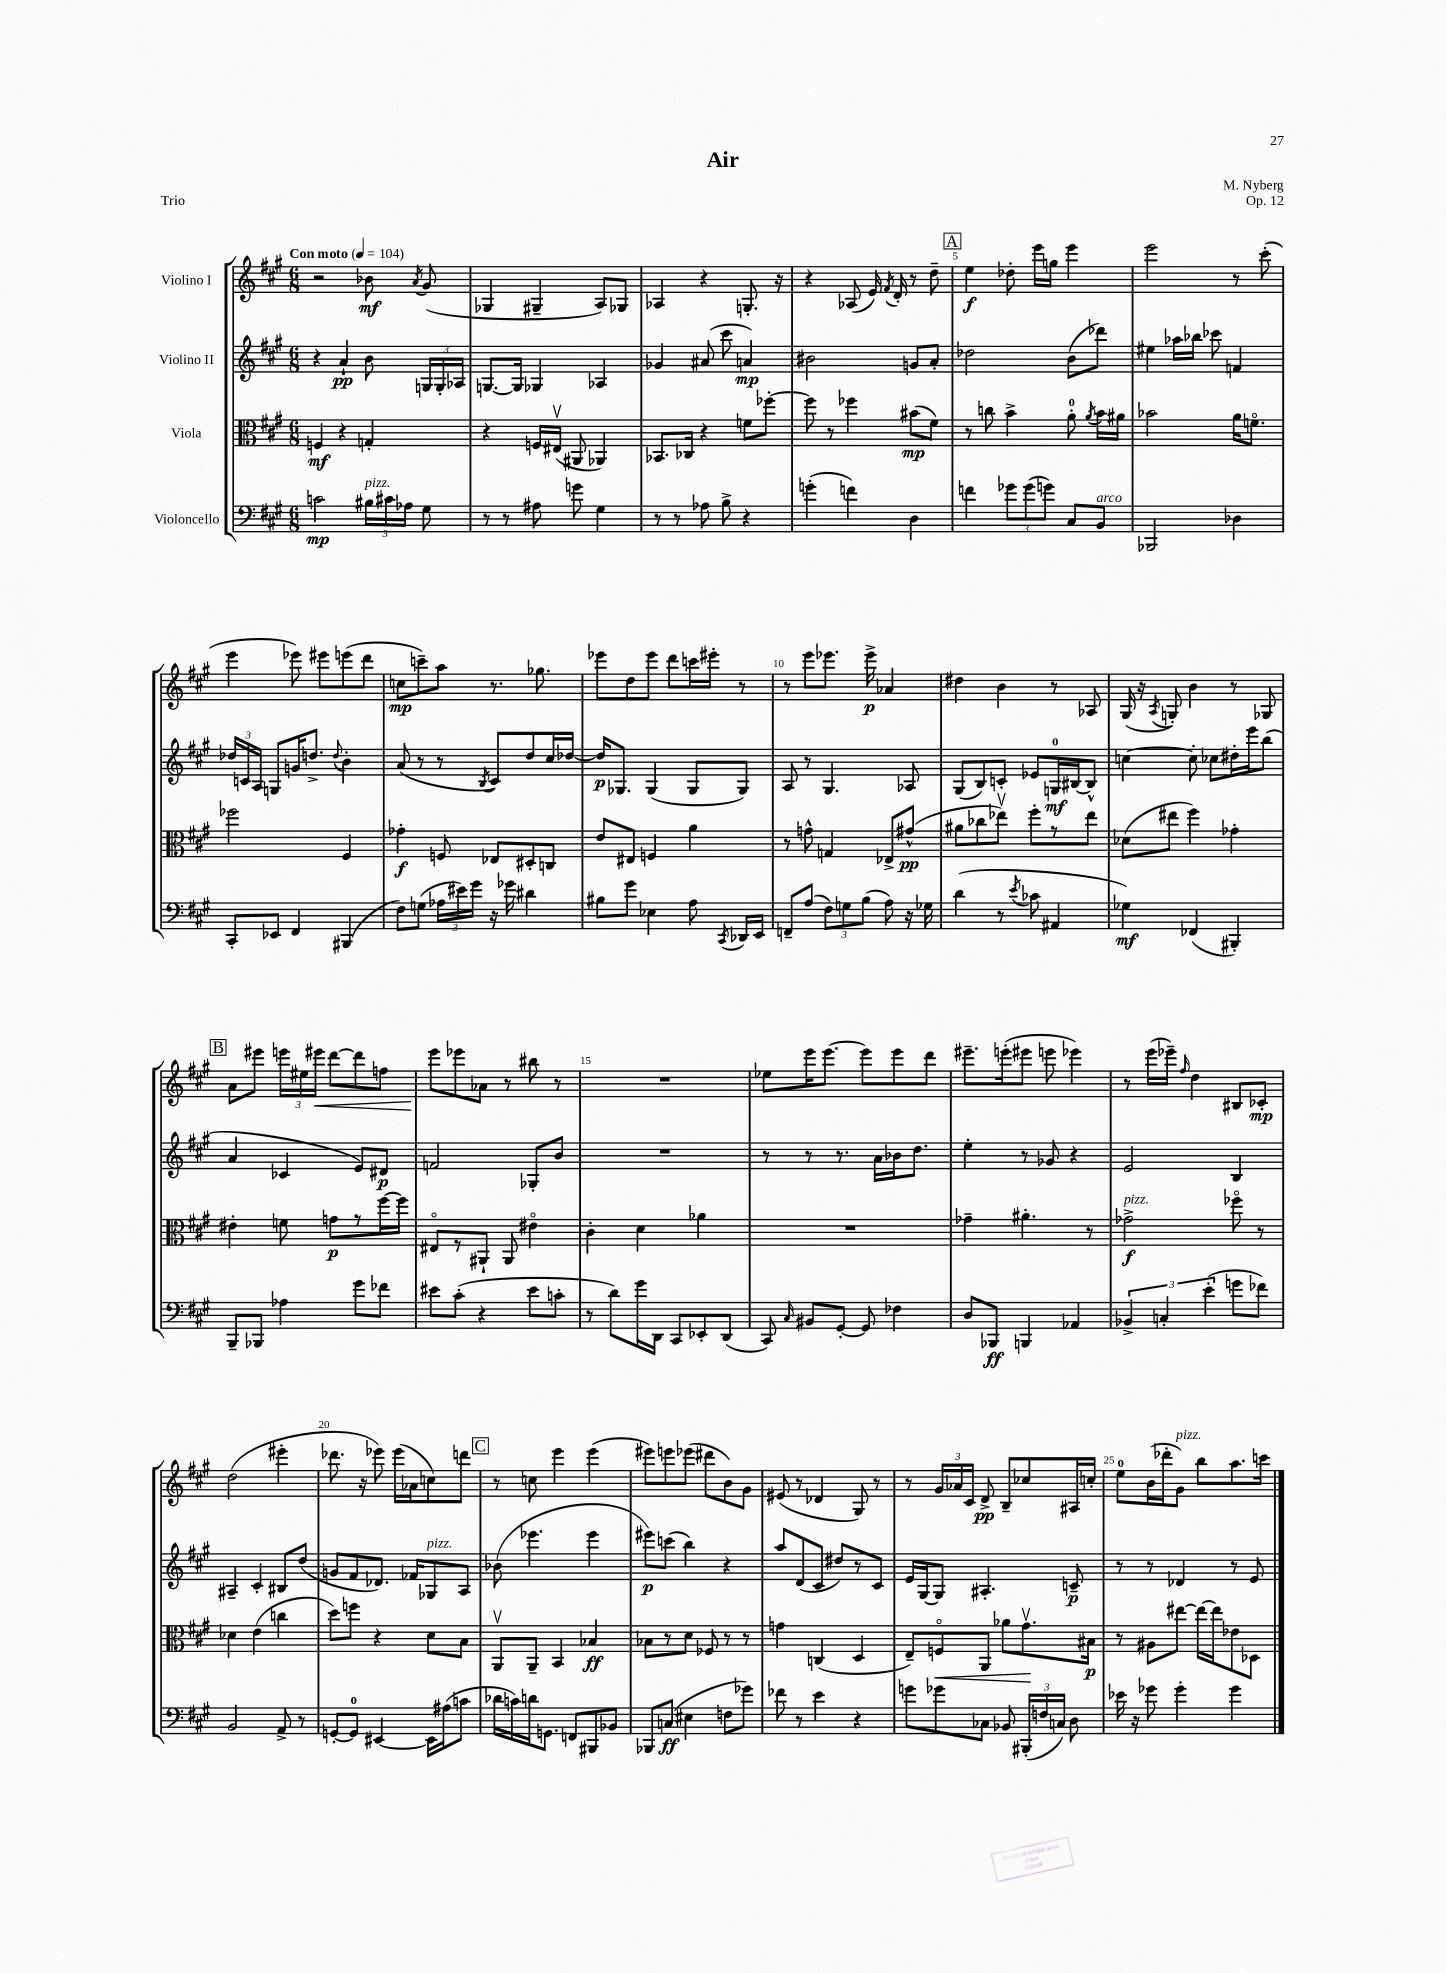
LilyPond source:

\header { title = "Air" composer = "M. Nyberg" opus = "Op. 12" piece = "Trio" }
<<
\new StaffGroup <<
\new Staff = "s0" \with { instrumentName = "Violino I" } {
    \clef treble \key a \major \numericTimeSignature \time 6/8 \tempo "Con moto" 4 = 104
    \autoBeamOff r2 bes'8\mf \acciaccatura { a'8 } gis'8( |
    ges4 gis4-- a8[) ges8] |
    aes4 r4 g8.-. r16 |
    r4 aes8( e'16) \acciaccatura { fis'8 } d'16-. r8 d''8-- |
    \mark \markup { \box "A" } e''4\f des''8-. e'''16[ g''16] e'''4 |
    e'''2 r8 cis'''8-.( |
    e'''4 ees'''8) eis'''8[ e'''8( d'''8] |
    c''8[\mp c'''8--) a''8] r8. ges''8. |
    ees'''8[ d''8 ees'''8] d'''8[ c'''16 eis'''16]-. r8 |
    r8 e'''8[ ees'''8.] ees'''16->\p aes'4 |
    dis''4 b'4 r8 aes8 |
    gis16( r16 \acciaccatura { a8 } g8-.) b'4 r8 ges8 |
    \mark \markup { \box "B" } a'8[ eis'''8] \tuplet 3/2 { e'''16[ eis''16 eis'''16]\< } d'''8[~ d'''8 f''8] |
    e'''8[\! ees'''8 aes'8] r8 bis''8 r8 |
    R2. |
    ees''8[ e'''16 e'''8.]~ e'''8[ e'''8 d'''8] |
    eis'''8.[-- e'''16-.( eis'''8] e'''8 ees'''4) |
    r8 e'''16[( ees'''16]--) \grace { fis''16 } d''4 bis8[ ces'8]-.\mp |
    d''2( eis'''4-. |
    des'''8. r16 ees'''8) ees'''16[( aes'16 c''8) d'''8] |
    \mark \markup { \box "C" } r8 c''8 e'''4 e'''4( |
    eis'''8[) e'''8 ees'''8]( dis'''8[ b'8) gis'8] |
    eis'8( r8 des'4 gis8) r8 |
    r8 \tuplet 3/2 { gis'16[ aes'16 cis'16] } d'8->\pp b8[-- ces''8 ais16 c''16]-. |
    e''8[-0 b'16( des'''16-. gis'8]^\markup { \italic "pizz." }) b''8[ a''8. c'''16] \bar "|." |
}
\new Staff = "s1" \with { instrumentName = "Violino II" } {
    \clef treble \key a \major \numericTimeSignature \time 6/8
    \autoBeamOff r4 a'4-!\pp b'8 \tuplet 3/2 { g16[ g16-. aes16] } |
    g8.[~ g16] ges4 aes4 |
    ges'4 ais'8( cis'''8 a'4\mp) |
    bis'2 g'8[ a'8]-. |
    \mark \markup { \box "A" } des''2 b'8[( des'''8]) |
    eis''4 aes''16[ bes''16] ces'''8 f'4 |
    \tuplet 3/2 { des''16[ c'16 a16] } g8[ g'16 d''8.]-> \appoggiatura { d''8 } b'4-. |
    a'8( r8 r8 \acciaccatura { b8 } cis'8[) d''8 cis''16 des''16]~ |
    des''16[\p ges8.] ges4( ges8[ ges8]) |
    a8 r8 gis4. aes8 |
    gis8[( b8) c'8]-. ees'8[ g16-0\mf bis16~ bis8]-^ |
    c''4~ c''8-. ces''8[ dis''16-. e'''16 b''8]( |
    \mark \markup { \box "B" } a'4 ces'4 e'8[) dis'8]\p |
    f'2 ges8[-. b'8] |
    R2. |
    r8 r8 r8. a'16[ bes'16 d''8.] |
    e''4-. r8 ges'8 r4 |
    e'2 b4 |
    ais4-- cis'4-. bis8[ d''8]( |
    g'8[ fis'8 des'8.]) fes'16[ ges8^\markup { \italic "pizz." } a8] |
    \mark \markup { \box "C" } bes'8( ees'''4. ees'''4 |
    eis'''8[\p) c'''8]( b''4) r4 |
    a''8[ d'8( cis'8] dis''8[) r8 cis'8] |
    e'16[ gis16~ gis8] ais4.-. c'8--\p |
    r8 r8 des'4 r8 e'8 \bar "|." |
}
\new Staff = "s2" \with { instrumentName = "Viola" } {
    \clef alto \key a \major \numericTimeSignature \time 6/8
    \autoBeamOff f4\mf r4 g4-. |
    r4 f16[ eis16]\upbow( ais,8 aes,4) |
    bes,8.[ ces16] r4 f'8[ fes''8]~-. |
    fes''8 r8 fes''4 bis'8[\mp( fis'8]) |
    \mark \markup { \box "A" } r8 c''8 b'4-> a'8-0-. \acciaccatura { a'8 } b'16[ ais'16] |
    bes'2 a'16[ f'8.]\flageolet |
    fes''2 fis4 |
    ges'4-.\f f8 ees8[ dis8-. c8] |
    e'8[ eis8] f4 a'4 |
    r8 g'8-^ g4 ees8[-> gis'8]-^\pp( |
    ais'8[ ces''8 ees''8]\upbow) fis''8[-. r8 ees''8] |
    des'8[( eis''8] fis''4) ges'4-. |
    \mark \markup { \box "B" } eis'4-. f'8 g'8[\p r8 fis''16~ fis''16] |
    eis8[\flageolet r8 ais,8]-! ais,8 eis'4\flageolet |
    cis'4-. d'4 aes'4 |
    R2. |
    ges'4-- ais'4.-. r8 |
    ges'2->\f^\markup { \italic "pizz." } fes''8\flageolet r8 |
    des'4 e'4( c''4 |
    d''8[) f''8] r4 d'8[ b8] |
    \mark \markup { \box "C" } a,8[\upbow a,8]-- b,4 bes4\ff |
    bes8[ r8 d'8] fes8 r8 r8 |
    g'4 c4( d4 |
    e8[--) f8\flageolet\< a,8] aes'8[ gis'8.\upbow\! bis16]\p |
    r8 ais8[ eis''8]~ eis''16[~ eis''16 ees'8 des8] \bar "|." |
}
\new Staff = "s3" \with { instrumentName = "Violoncello" } {
    \clef bass \key a \major \numericTimeSignature \time 6/8
    \autoBeamOff c'2\mp \tuplet 3/2 { bis16[^\markup { \italic "pizz." } cis'16 aes16] } gis8 |
    r8 r8 ais8 g'8 gis4 |
    r8 r8 aes8 b8-> r4 |
    g'4-.( f'4) d4 |
    \mark \markup { \box "A" } f'4 \tuplet 3/2 { ges'8[ ges'8( g'8]) } cis8[ b,8]^\markup { \italic "arco" } |
    bes,,2 des4 |
    cis,8[-. ees,8] fis,4 bis,,4( |
    fis8[) g8]( \tuplet 3/2 { aes16[ eis'16) gis'16] } r16 ges'16 dis'4 |
    bis8[ gis'8] ees4 a8 \acciaccatura { cis,8 } des,16[ e,16] |
    f,8[-- a8]( \tuplet 3/2 { fis8[) g8 b8]( } a8) r16 ges16 |
    d'4( r8 \acciaccatura { e'8 } ces'8 ais,4 |
    ges4\mf) fes,4( bis,,4-.) |
    \mark \markup { \box "B" } b,,8[-- bes,,8] aes4 gis'8[ fes'8] |
    eis'8[ cis'8]-.( r4 eis'8[ c'8]-. |
    r8 d'8[) gis'16 d,16] cis,8[ ees,8-. d,8]( |
    cis,8) \grace { cis16 } bis,8[ gis,8]~-. gis,8 fes4 |
    d8[ bes,,8]\ff b,,4 aes,4 |
    \tuplet 3/2 { bes,4-> c4-. e'4-.( } g'8[ fes'8]) |
    b,2 a,8-> r8 |
    g,8[~-. g,8]-0 eis,4~ eis,16[ ais16( c'8] |
    \mark \markup { \box "C" } des'16[ c'16) d'16 g,8.] f,8[ bis,,8 bes,8] |
    bes,,8[ c8]\ff( eis4 f8[ ges'8]) |
    fes'8 r8 e'4 r4 |
    g'8[ ges'8 ces8] bes,8 \tuplet 3/2 { bis,,16[-.( f16 c16]) } d8 |
    ees'16 r16 ges'8 ges'4-. ges'4 \bar "|." |
}
>>
>>
\layout { \context { \Score \override BarNumber.break-visibility = ##(#f #t #t) barNumberVisibility = #(every-nth-bar-number-visible 5) } }
